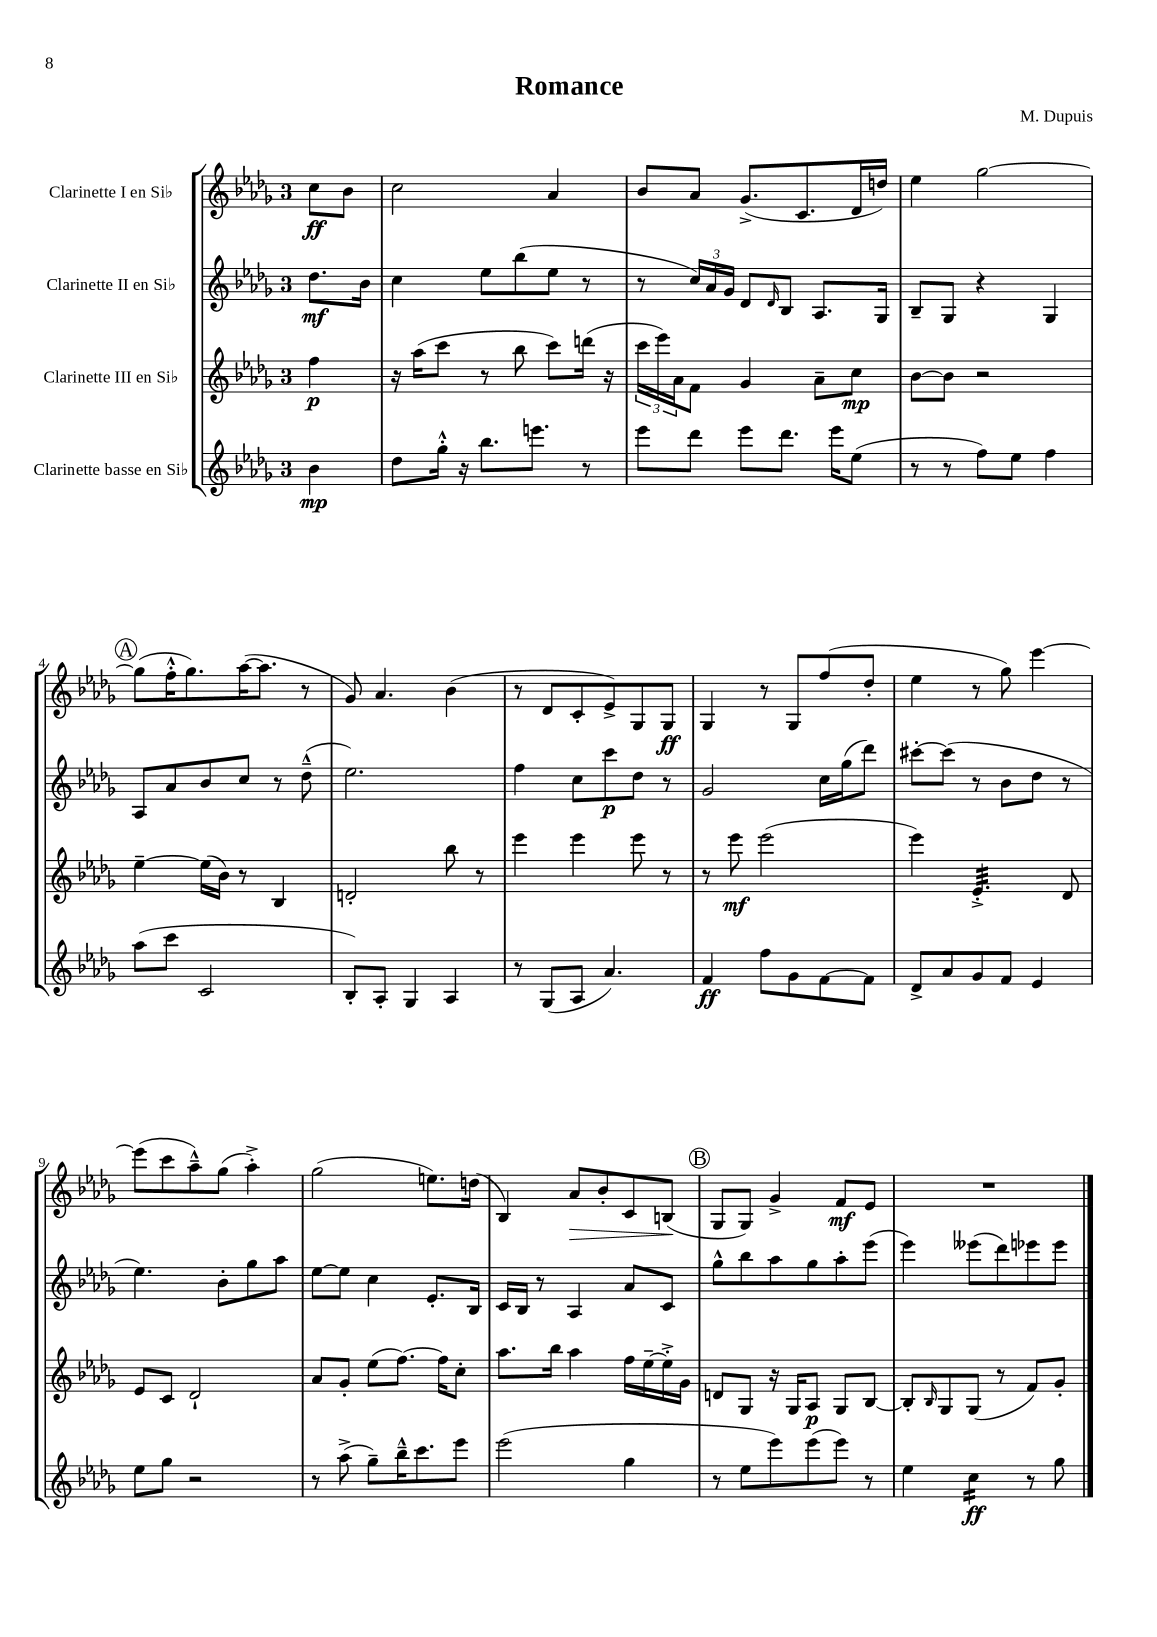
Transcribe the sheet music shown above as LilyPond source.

\header { title = "Romance" composer = "M. Dupuis" }
<<
\new StaffGroup <<
\new Staff = "s0" \with { instrumentName = "Clarinette I en Sib" } {
    \clef treble \key des \major \once \override Staff.TimeSignature.style = #'single-digit \time 3/4 \partial 4
    c''8\ff bes'8 |
    c''2 aes'4 |
    bes'8 aes'8 ges'8.->( c'8. des'16 d''16) |
    ees''4 ges''2~ |
    \mark \markup { \circle "A" } ges''8( f''16-.-^ ges''8.) aes''16~( aes''8. r8 |
    ges'8) aes'4. bes'4( |
    r8 des'8 c'8-. ees'8->) ges8 ges8\ff |
    ges4 r8 ges8 f''8( des''8-. |
    ees''4 r8 ges''8) ees'''4~ |
    ees'''8( c'''8 aes''8---^) ges''8( aes''4-.->) |
    ges''2( e''8.) d''16( |
    bes4) aes'8\> bes'8-. c'8 b8\!( |
    \mark \markup { \circle "B" } ges8 ges8) ges'4-> f'8\mf ees'8 |
    R2. \bar "|." |
}
\new Staff = "s1" \with { instrumentName = "Clarinette II en Sib" } {
    \clef treble \key des \major \once \override Staff.TimeSignature.style = #'single-digit \time 3/4 \partial 4
    des''8.\mf bes'16 |
    c''4 ees''8 bes''8( ees''8 r8 |
    r8 \tuplet 3/2 { c''16) aes'16 ges'16 } des'8 \grace { des'16 } bes8 aes8. ges16 |
    bes8-- ges8 r4 ges4 |
    \mark \markup { \circle "A" } aes8 aes'8 bes'8 c''8 r8 des''8---^( |
    ees''2.) |
    f''4 c''8 c'''8\p des''8 r8 |
    ges'2 c''16 ges''16( des'''8) |
    cis'''8~-. cis'''8( r8 bes'8 des''8 r8 |
    ees''4.) bes'8-. ges''8 aes''8 |
    ees''8~ ees''8 c''4 ees'8.-. bes16 |
    c'16 bes16 r8 aes4 aes'8 c'8 |
    \mark \markup { \circle "B" } ges''8-^ bes''8 aes''8 ges''8 aes''8-. ees'''8( |
    ees'''4) eeses'''8( des'''8) ees'''8 ees'''8 \bar "|." |
}
\new Staff = "s2" \with { instrumentName = "Clarinette III en Sib" } {
    \clef treble \key des \major \once \override Staff.TimeSignature.style = #'single-digit \time 3/4 \partial 4
    f''4\p |
    r16 aes''16( c'''8 r8 bes''8 c'''8) d'''16( r16 |
    \tuplet 3/2 { c'''16 ees'''16) aes'16 } f'8 ges'4 aes'8-- c''8\mp |
    bes'8~ bes'8 r2 |
    \mark \markup { \circle "A" } ees''4~-- ees''16( bes'16) r8 bes4 |
    d'2-. bes''8 r8 |
    ees'''4 ees'''4 ees'''8 r8 |
    r8 ees'''8\mf ees'''2( |
    ees'''4) ees'4.:32-.-> des'8 |
    ees'8 c'8 des'2-! |
    aes'8 ges'8-. ees''8( f''8.~) f''16 c''8-. |
    aes''8. bes''16 aes''4 f''16 ees''16~-- ees''16-.-> ges'16 |
    \mark \markup { \circle "B" } d'8 ges8 r16 ges16 aes8\p ges8 bes8~ |
    bes8-. \grace { bes16 } ges8 ges8( r8 f'8) ges'8-. \bar "|." |
}
\new Staff = "s3" \with { instrumentName = "Clarinette basse en Sib" } {
    \clef treble \key des \major \once \override Staff.TimeSignature.style = #'single-digit \time 3/4 \partial 4
    bes'4\mp |
    des''8 ges''16-.-^ r16 bes''8. e'''8. r8 |
    ees'''8 des'''8 ees'''8 des'''8. ees'''16 ees''8( |
    r8 r8 f''8) ees''8 f''4 |
    \mark \markup { \circle "A" } aes''8( c'''8 c'2 |
    bes8-.) aes8-. ges4 aes4 |
    r8 ges8( aes8 aes'4.) |
    f'4\ff f''8 ges'8 f'8~ f'8 |
    des'8-> aes'8 ges'8 f'8 ees'4 |
    ees''8 ges''8 r2 |
    r8 aes''8->( ges''8--) bes''16---^ c'''8. ees'''8 |
    ees'''2( ges''4 |
    \mark \markup { \circle "B" } r8 ees''8 ees'''8) ees'''8( ees'''8) r8 |
    ees''4 c''4:16\ff r8 ges''8 \bar "|." |
}
>>
>>
